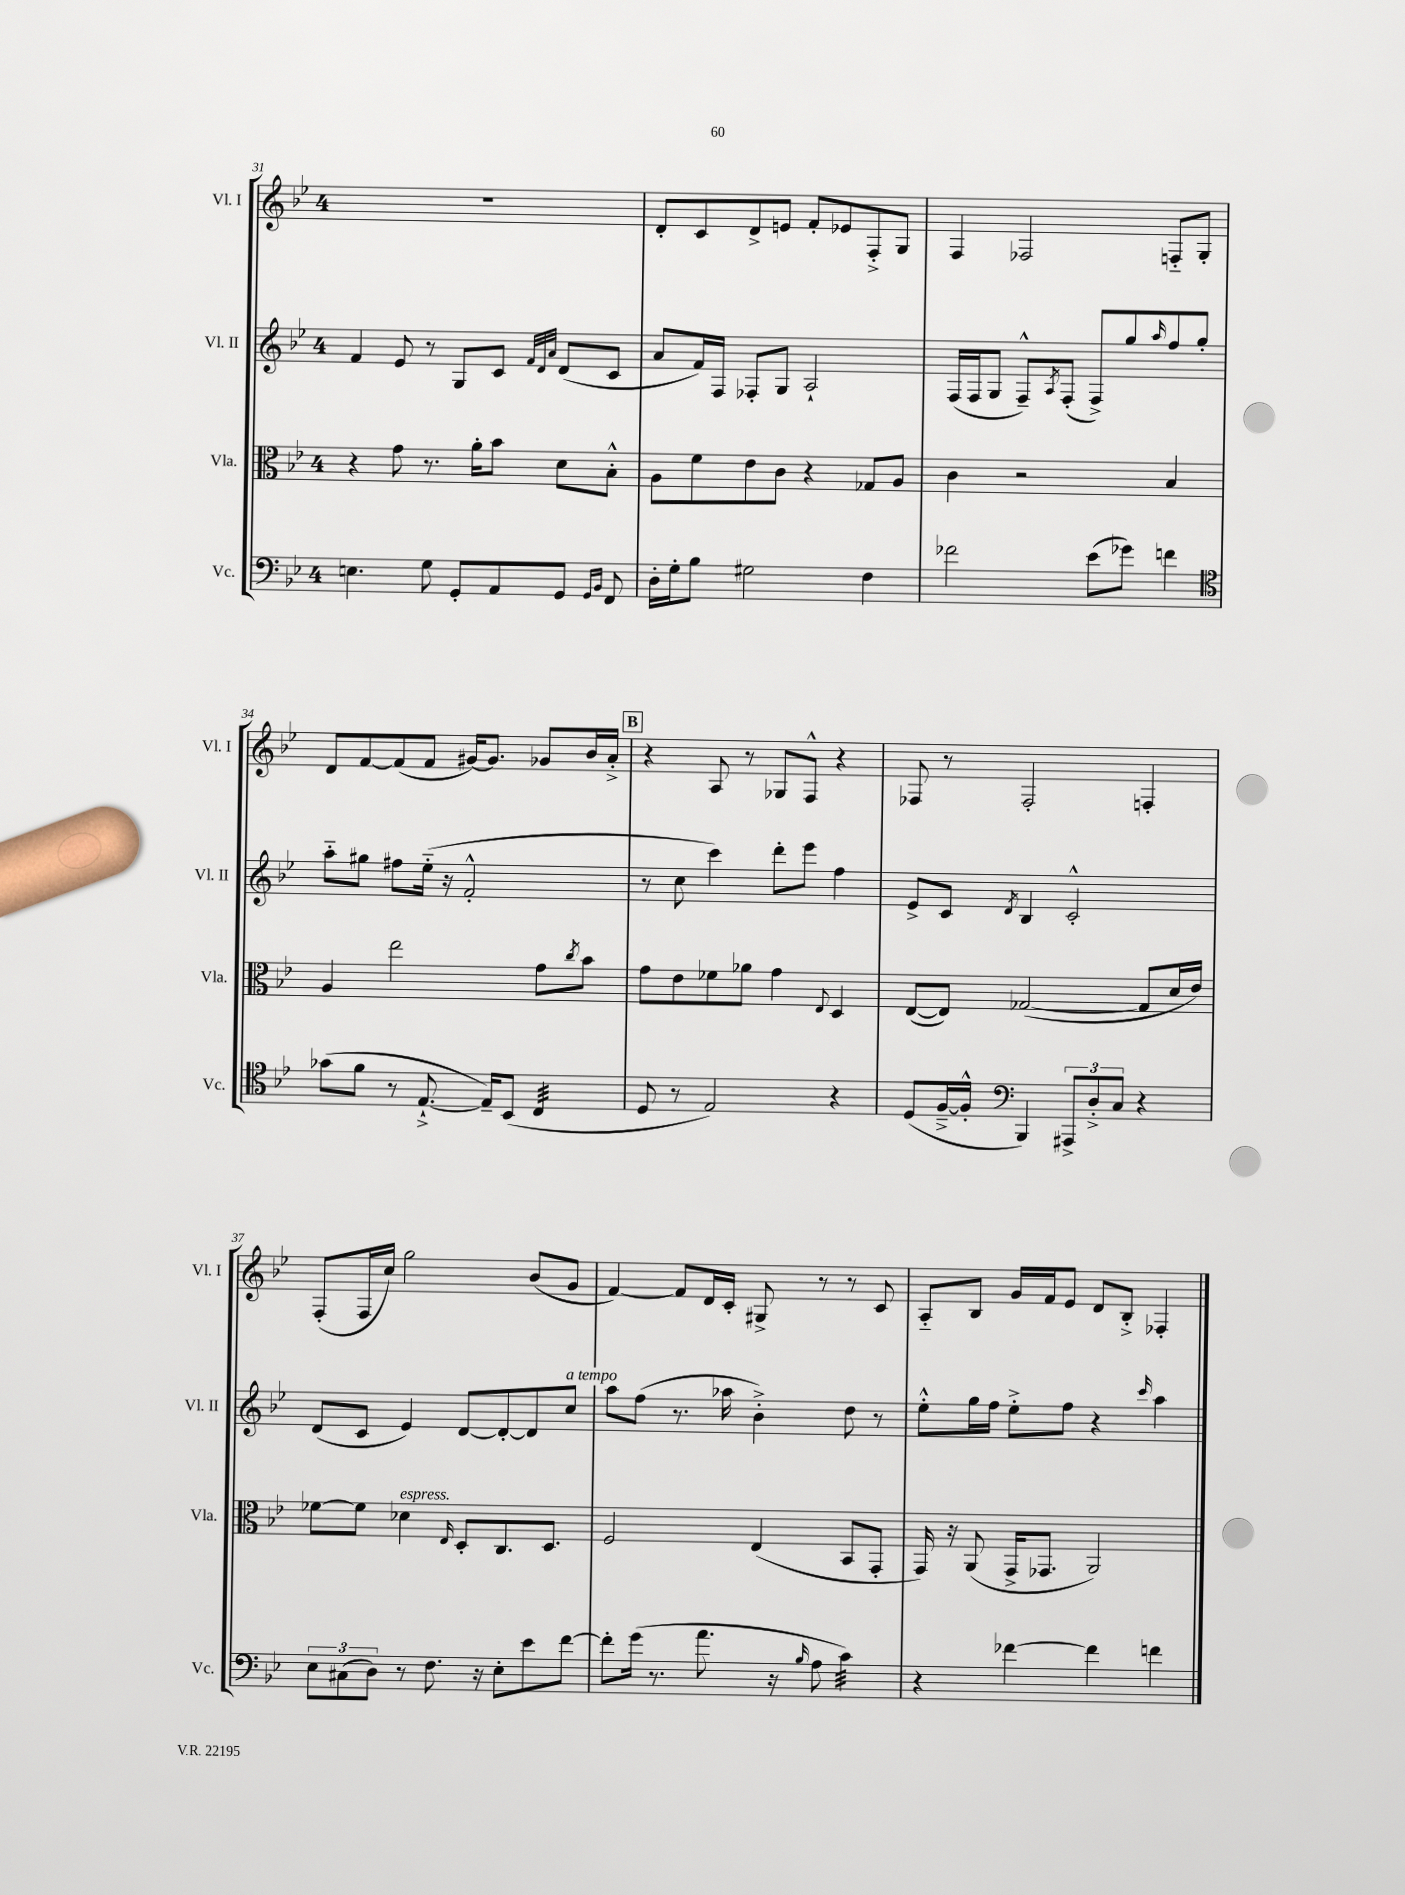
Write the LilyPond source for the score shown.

<<
\new StaffGroup <<
\new Staff = "s0" \with { instrumentName = "Vl. I" shortInstrumentName = "Vl. I" } {
    \clef treble \key bes \major \once \override Staff.TimeSignature.style = #'single-digit \time 4/4
    R1 |
    d'8-. c'8 d'8-> e'8 f'8-. ees'8 f8-.-> g8 |
    f4 fes2 f8-_ g8-. |
    d'8 f'8~ f'8( f'8 gis'16~) gis'8. ges'8 bes'16 a'16-.-> |
    \mark \markup { \box "B" } r4 a8 r8 ges8 f8-^ r4 |
    fes8 r8 fes2-. f4-. |
    f8-.( f16 c''16) g''2 bes'8( g'8 |
    f'4~) f'8 d'16 c'16-. gis8-> r8 r8 c'8 |
    a8-_ bes8 g'16 f'16 ees'8 d'8 bes8-.-> fes4-. \bar "|." |
}
\new Staff = "s1" \with { instrumentName = "Vl. II" shortInstrumentName = "Vl. II" } {
    \clef treble \key bes \major \once \override Staff.TimeSignature.style = #'single-digit \time 4/4
    f'4 ees'8 r8 g8 c'8 \grace { f'32 d'32 a'32 } d'8( c'8 |
    a'8 f'16) f16 fes8-. g8 a2-! |
    f16( f16 g8 f8---^) \acciaccatura { a8 } f8-.( f8->) g''8 \grace { a''16 } f''8 g''8-. |
    a''8-_ gis''8 fis''8 ees''16-_( r16 f'2-.-^ |
    \mark \markup { \box "B" } r8 c''8 c'''4) d'''8-. ees'''8 f''4 |
    ees'8-> c'8 \acciaccatura { d'8 } bes4 c'2-.-^ |
    d'8( c'8 ees'4) d'8~ d'8~-. d'8 c''8^\markup { \italic "a tempo" } |
    a''8 f''8( r8. aes''16 bes'4-.->) d''8 r8 |
    ees''8-.-^ g''16 f''16 ees''8-.-> f''8 r4 \grace { c'''16 } a''4 \bar "|." |
}
\new Staff = "s2" \with { instrumentName = "Vla." shortInstrumentName = "Vla." } {
    \clef alto \key bes \major \once \override Staff.TimeSignature.style = #'single-digit \time 4/4
    r4 g'8 r8. a'16-. bes'8 d'8 bes8-.-^ |
    a8 f'8 ees'8 c'8 r4 ges8 a8 |
    c'4 r2 bes4 |
    a4 ees''2 g'8 \acciaccatura { c''8 } bes'8 |
    \mark \markup { \box "B" } g'8 ees'8 fes'8 aes'8 g'4 \appoggiatura { ees8 } d4 |
    ees8~( ees8) ges2~( ges8 d'16 ees'16) |
    fes'8~ fes'8 des'4^\markup { \italic "espress." } \grace { ees16 } d8-. c8. d8. |
    f2 ees4( bes,8 g,8-. |
    g,16) r16 a,8( g,16-> ges,8. a,2) \bar "|." |
}
\new Staff = "s3" \with { instrumentName = "Vc." shortInstrumentName = "Vc." } {
    \clef bass \key bes \major \once \override Staff.TimeSignature.style = #'single-digit \time 4/4
    e4. g8 g,8-. a,8 g,8 \grace { g,16 bes,16 } f,8 |
    d16-. g16-. bes8 gis2 f4 |
    fes'2 ees'8( ges'8) f'4 |
    \clef tenor ges'8( f'8 r8 ees8.~-!-> ees16--) bes,8( c4:32 |
    \mark \markup { \box "B" } d8 r8 ees2) r4 |
    d8( f16~---> f16-.-^ \clef bass bes,,4) \tuplet 3/2 { ais,,8-> d8-.-> c8 } r4 |
    \tuplet 3/2 { ees8 cis8( d8) } r8 f8. r16 ees8-. ees'8 f'8~ |
    f'8-. g'16( r8. a'8. r16 \grace { bes16 } a8 c'4:32) |
    r4 fes'4~ fes'4 f'4 \bar "|." |
}
>>
>>
\layout { \context { \Score currentBarNumber = #31 } }
